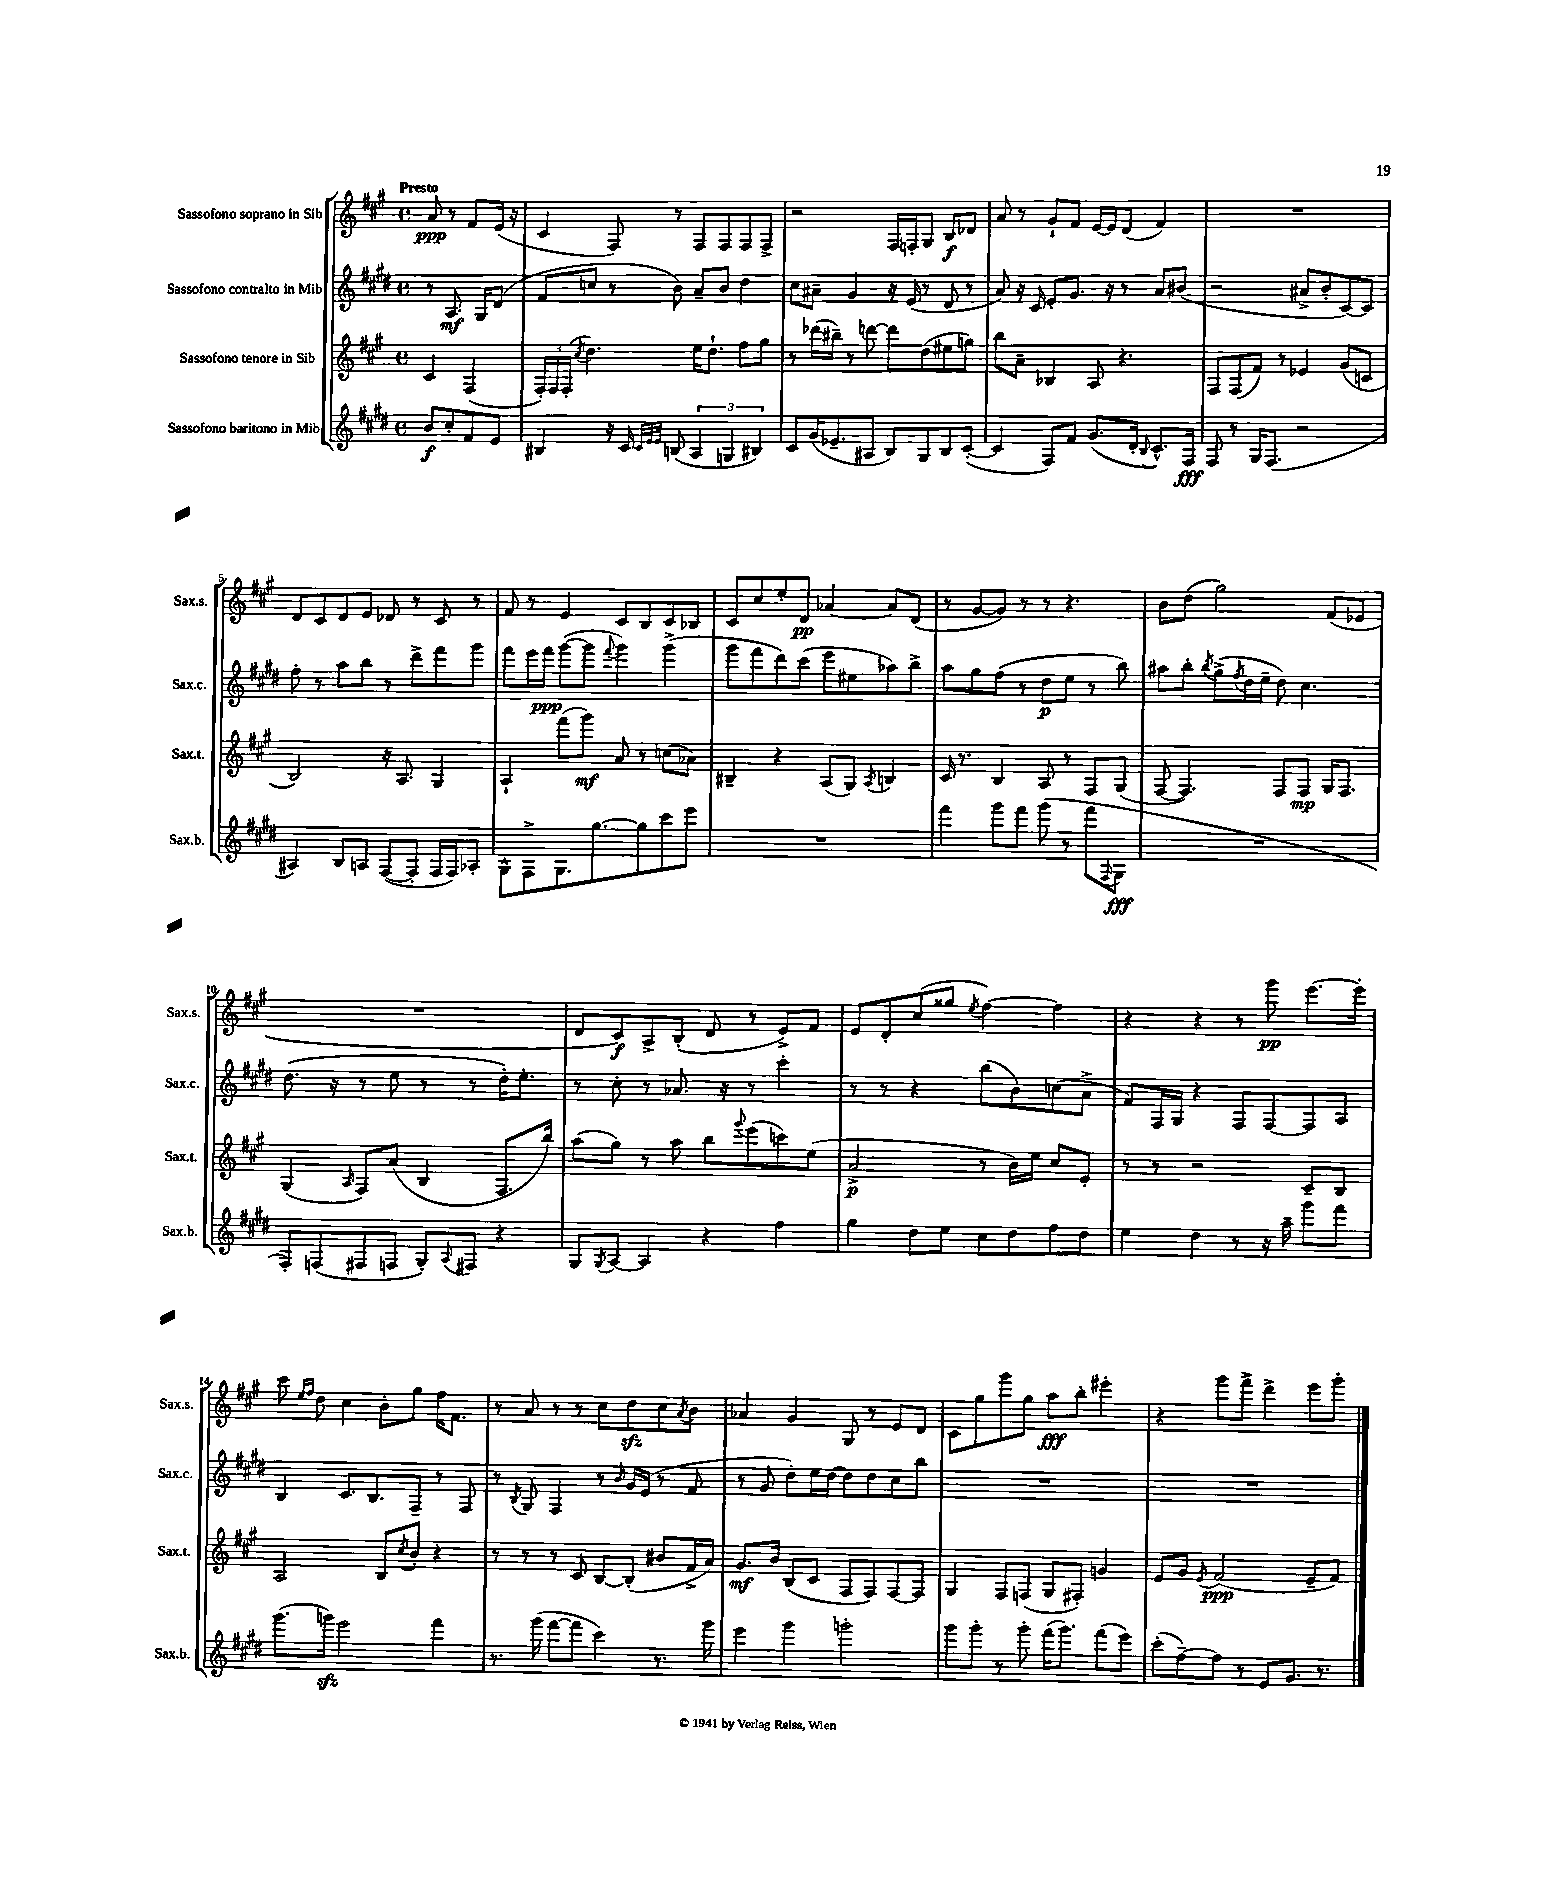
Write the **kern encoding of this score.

**kern	**kern	**kern	**kern
*staff4	*staff3	*staff2	*staff1
*clefG2	*clefG2	*clefG2	*clefG2
*k[f#c#g#d#]	*k[f#c#g#]	*k[f#c#g#d#]	*k[f#c#g#]
*M4/4	*M4/4	*M4/4	*M4/4
*met(c)	*met(c)	*met(c)	*met(c)
8b	4c#	8r	8a
8cc#'	.	8.A	8r
8f#	(4F#	.	8f#
.	.	16G#	.
8e	.	(8d#	(16e
.	.	.	16r
=	=	=	=
4B#	24F#')	8f#	4c#
.	24F#	.	.
.	(24F#'	.	.
.	8qcc#	.	.
.	4.dd)	8cc	.
16r	.	8r	8F#)
16c#	.	.	.
32qqc#	.	.	.
32qqe	.	.	.
32qqe	.	.	.
(8B	.	8b)	8r
6A	16ee	8a~	8F#
.	8.dd`	.	.
.	.	8b	8F#
6G	.	.	.
.	8ff#	4dd#	8F#
6B#)	.	.	.
.	8gg#	.	8F#^
=	=	=	=
8c#	8r	8cc#	2r
(16g#	(16ddd-	8a#~	.
8.e-~	16bb#~)	.	.
.	8r	4g#	.
8A#	[8ddd	.	.
8B)	8ddd]	16r	16F#
.	.	(16e	16F'
8G#	(8dd	8r	8G#
8B	8ee#	8d#	8B
([8c#'	8gg)	8r	8d-
=	=	=	=
4c#]	8bb	8a)	8a
.	8a~	16r	8r
.	.	16c#	.
8F#)	4B-	8e'	8g#`
8f#	.	8.g#	8f#
(8.g#	8A	.	[16e
.	.	16r	16e]
.	4.r	8r	(8d
16d#'	.	.	.
8qqB	.	.	.
8.c#^^)	.	8a	4f#)
.	.	(8b#	.
16F#	.	.	.
=	=	=	=
8F#	8F#	2r	1r
8r	(8F#	.	.
16G#	8f#)	.	.
(8.F#	.	.	.
.	8r	.	.
2r	4e-	8a#^	.
.	.	8b'	.
.	(8g#	[8c#)	.
.	8c	8c#]	.
=	=	=	=
4A#)	2B)	8ff#'	8d
.	.	8r	8c#
8B	.	8aa	8d
8A	.	8bb	8e
([8F#	16r	8r	8d-
.	8.A	.	.
8F#']	.	8ddd#^	8r
16F#	4G#	8fff#	8c#
16F#)	.	.	.
8A-'	.	8ggg#	8r
=	=	=	=
8G#^^	4A`	8fff#	8f#
8F#^	.	16eee	8r
.	.	16fff#	.
8.G#	(8fff#	([8ggg#	4e
.	8ggg#)	8ggg#]	.
[8.gg#	.	.	.
.	.	8qqfff#	.
.	8a	4ggg#)	8c#
8gg#]	8r	.	8B
8ccc#	(8cc	(4ggg#^	8c#
8eee	8a-)	.	8B-
=	=	=	=
1r	4B#~	8ggg#	8c#
.	.	8fff#	8cc#
.	4r	8ddd#)	8ee'
.	.	(8ccc#	8d
.	(8A	8eee	[4a-
.	8G#)	8ee#	.
.	8qA	.	.
.	4B	8aa-)	8a-]
.	.	8bb^	(8d
=	=	=	=
4fff#	16c#	8aa	8r
.	8.r	.	.
.	.	8gg#	[8g#
8ggg#	4B	(8ff#	8g#])
8fff#	.	8r	8r
(8ggg#	8A	8dd#	8r
8r	8r	8ee	4.r
8fff#	8F#	8r	.
8qqF#	.	.	.
8G#	(8G#	8bb)	.
=	=	=	=
1r	[8F#	8aa#	8b
.	4.F#])	8bb'	(8dd
.	.	8qbb	.
.	.	(8gg#^	2gg#)
.	.	8qff#	.
.	.	16dd#	.
.	.	16ee~	.
.	8F#	8dd#)	.
.	8F#	4.cc#	.
.	16G#	.	(8f#
.	8.F#	.	.
.	.	.	8e-
=	=	=	=
8F#')	(4G#	(8.dd#	1r
(8F	.	.	.
.	.	16r	.
.	16qqA	.	.
8F#	8F#)	8r	.
8F	(8a	8ee	.
8G#')	4B	8r	.
8qqA	.	.	.
8F#	.	8r	.
4r	8.F#	16dd#')	.
.	.	8.ee'	.
.	16bb)	.	.
=	=	=	=
8G#	(8aa	8r	8d
8qG#	.	.	.
[8A	8gg#)	8cc#'	8c#)
4A]	8r	8r	8A^
.	8aa	8.a-	(8B'
4r	8bb	.	8d
.	.	16r	.
.	8qqggg#	.	.
.	(8eee	8r	8r
4ff#	8ccc)	4ccc#'	8e^)
.	(8ee	.	8f#
=	=	=	=
4gg#	2a^	8r	8e
.	.	8r	8d'
8dd#	.	4r	(8cc#
8ee	.	.	8gg##
.	.	.	8qee
8cc#	8r	(8bb	[4ff#)
8dd#	16b)	8b)	.
.	16ee	.	.
8ff#	8cc#	(8cc	4ff#]
8dd#	8e'	8a^	.
=	=	=	=
4ee	8r	8f#)	4r
.	8r	16F#	.
.	.	16G#	.
4dd#	2r	4r	4r
8r	.	8F#	8r
16r	.	[8F#	8ggg#
16aa~	.	.	.
8ggg#	8c#~	8F#]	[8.eee
8fff#	8B	8A	.
.	.	.	16eee']
=	=	=	=
(8.ggg#	2A	4B	8ccc#
.	.	.	16qqee
.	.	.	16qqff#
.	.	.	8dd
16ggg)	.	.	.
2eee	.	8.c#	4cc#
.	.	8.B	.
.	8B	.	8b'
.	8qcc#	.	.
.	8b'	8F#~	8gg#
4fff#	4r	8r	16ff#
.	.	.	8.f#
.	.	8F#	.
=	=	=	=
8.r	8r	8r	8r
.	.	8qB	.
.	8r	8G#	8a
(16ggg#	.	.	.
[8fff#	8r	4F#	8r
8fff#]	8c#	.	8r
4ccc#)	[8B	8r	8cc#
.	.	16qqb	.
.	(8B']	16g#	8dd
.	.	(16e	.
8.r	8b#	8r	8cc#
.	.	.	8qa
.	16f#^	8f#	8b
16ggg#	16a)	.	.
=	=	=	=
4eee	8.g#	8r	4a-
.	.	8g#	.
.	16b	.	.
4ggg#	(8B	8dd#')	4g#
.	8c#	16ee	.
.	.	[16dd#	.
2ggg'	8F#	8dd#]	8G#
.	8F#)	8dd#	8r
.	[8F#	8cc#	8e
.	8F#]	8bb	8d
=	=	=	=
8ggg#	4G#	1r	8c#
8ggg#'	.	.	8gg#
8r	8F#	.	8ggg#
8ggg#'	(8F	.	8gg#
(16fff#	8G#	.	8aa
8.ggg#)	.	.	.
.	8F#')	.	8bb'
(8fff#	4g	.	4eee#'
8eee)	.	.	.
=	=	=	=
(8ccc#'	8e	1r	4r
[8ff#~)	8g#	.	.
.	8qe	.	.
8ff#]	(2f#	.	8ggg#
8r	.	.	8fff#^
8e	.	.	4ddd^
8.g#	.	.	.
.	8e~	.	8eee
8.r	.	.	.
.	8f#)	.	8ggg#'
==	==	==	==
*-	*-	*-	*-
